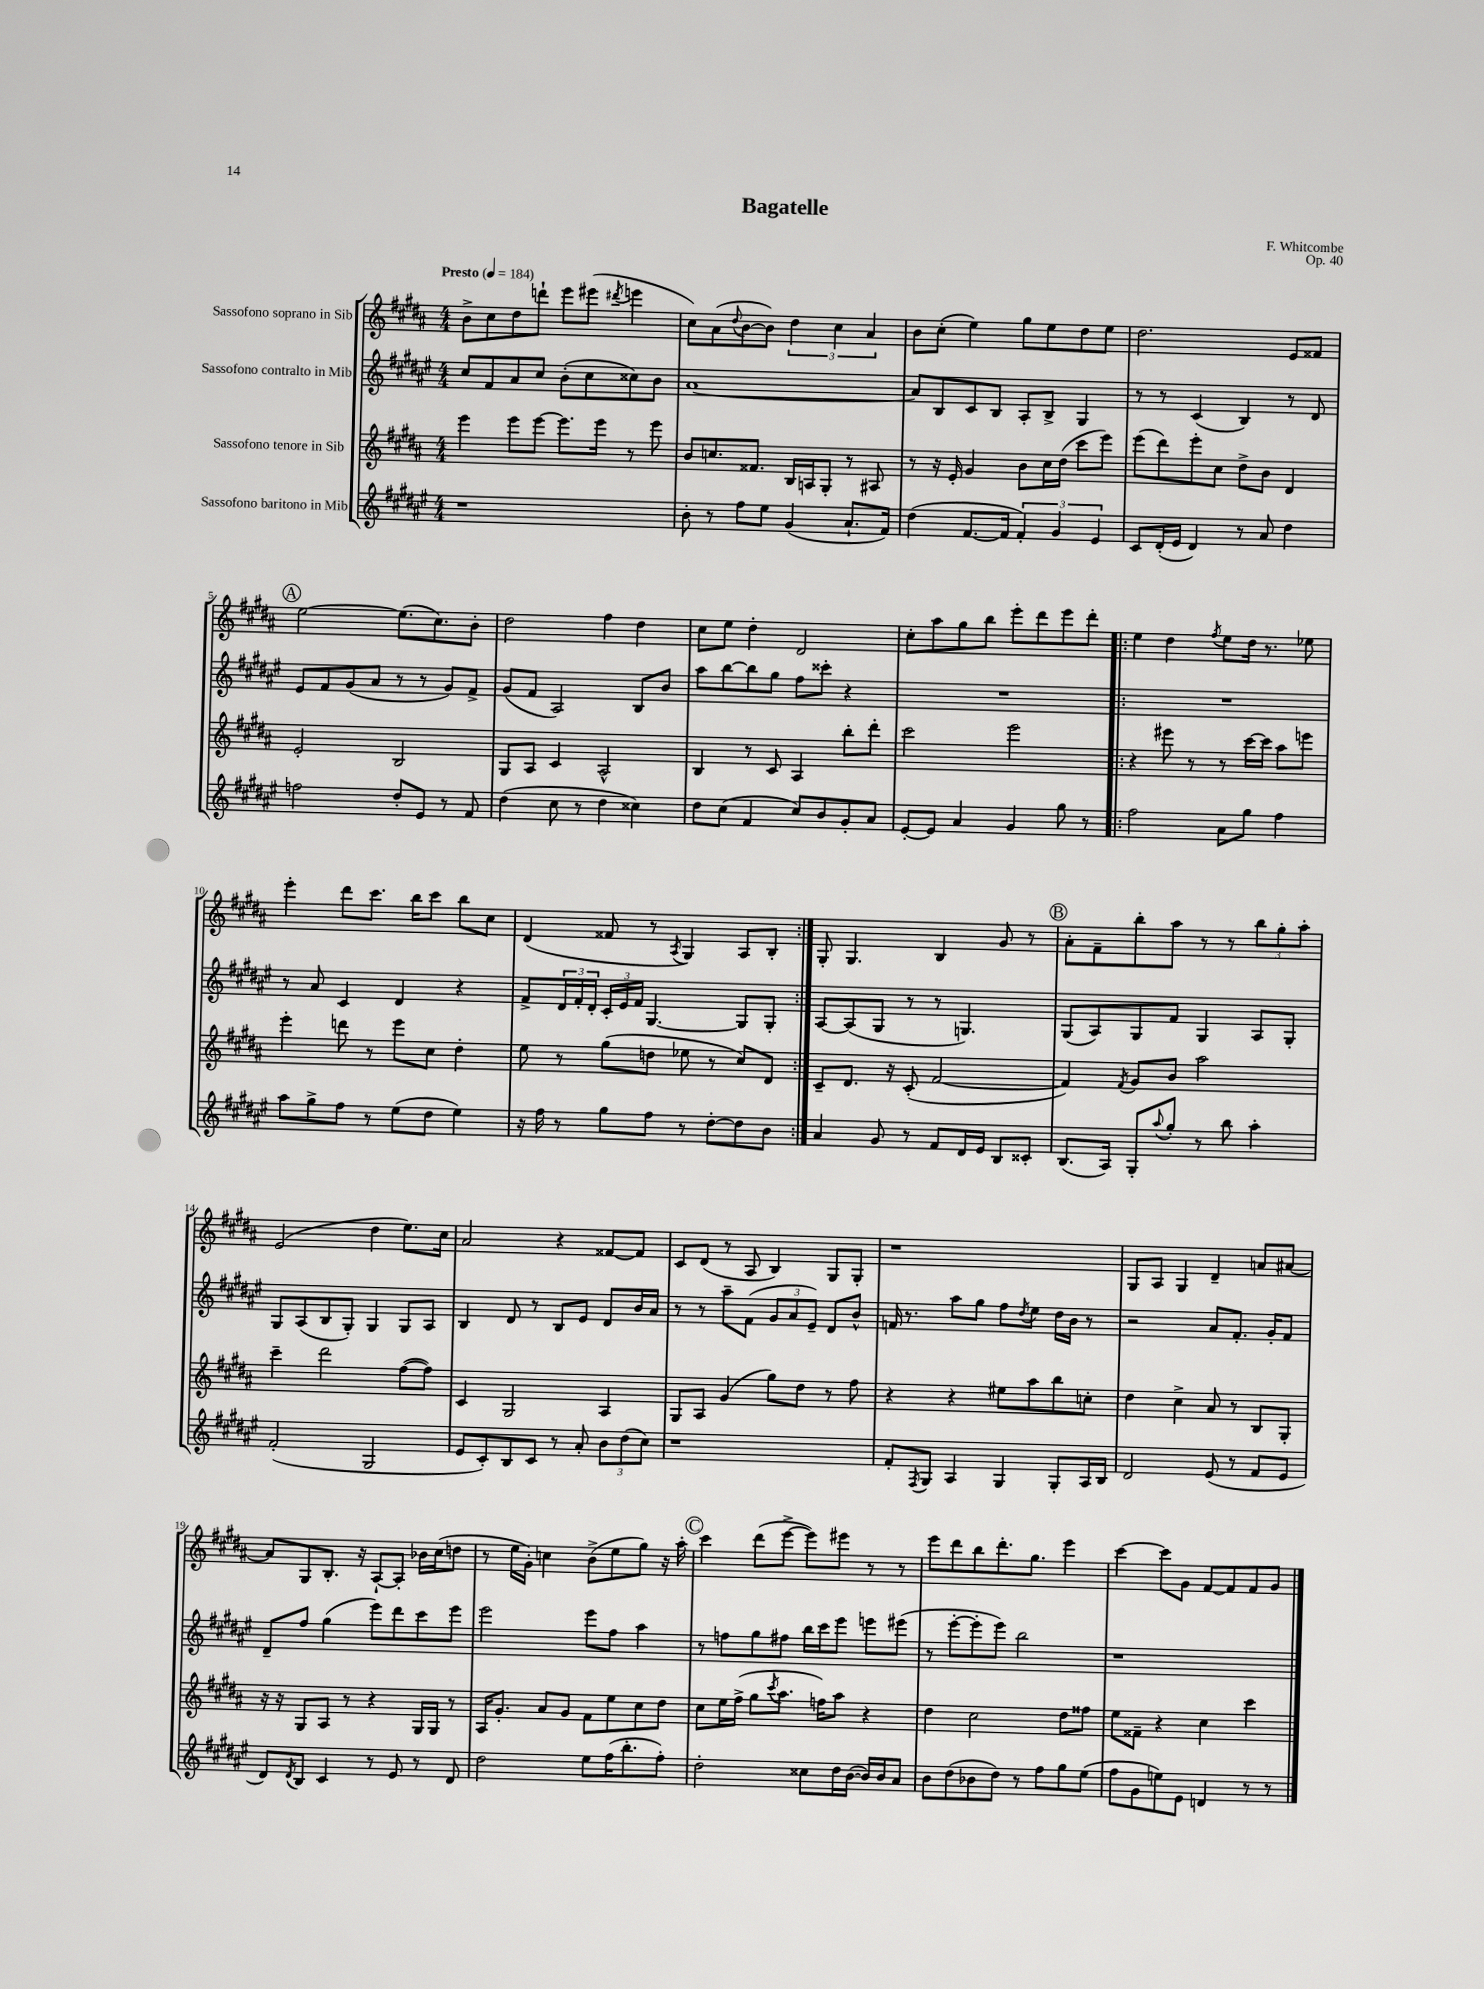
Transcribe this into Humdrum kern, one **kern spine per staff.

**kern	**kern	**kern	**kern
*staff4	*staff3	*staff2	*staff1
*clefG2	*clefG2	*clefG2	*clefG2
*k[f#c#g#d#a#e#]	*k[f#c#g#d#a#]	*k[f#c#g#d#a#e#]	*k[f#c#g#d#a#]
*M4/4	*M4/4	*M4/4	*M4/4
*MM184	*MM184	*MM184	*MM184
1r	4eee	8cc#	8b^
.	.	8f#	8cc#
.	8eee	8a#	8dd#
.	[8eee	8cc#	8ddd`
.	8.eee]	(8b'	8eee
.	.	8cc#	(8eee#
.	16eee	.	.
.	.	.	8qddd#
.	8r	8cc##)	4eee
.	8eee	8b	.
=	=	=	=
8b'	8b	[1a#	8cc#)
8r	8.cc	.	(8a#
.	.	.	8qqdd#
8ff#	.	.	[8b
.	8.f##	.	.
8ee#	.	.	8b])
(4g#	16B	.	6dd#
.	16A	.	.
.	8G#'	.	.
.	.	.	6cc#
8.a#`	8r	.	.
.	.	.	6a#
.	8A#	.	.
16f#)	.	.	.
=	=	=	=
(4dd#	8r	8a#]	8b
.	16r	8B	(8cc#'
.	16e'	.	.
[8.f#	4g#	8c#	4ee)
.	.	8B	.
16f#]	.	.	.
6f#')	8b	8A#'	8gg#
.	16cc#	8B^	8ee
6g#	.	.	.
.	(16dd#	.	.
.	8ccc#	4G#	8dd#
6e#	.	.	.
.	8eee)	.	8ee
=	=	=	=
8c#	(8eee	8r	2.dd#
(16d#'	8ddd#)	8r	.
16e#	.	.	.
4d#)	8eee'	(4c#	.
.	8cc#	.	.
8r	8dd#^	4B)	.
8a#	8b	.	.
4dd#	4d#	8r	8e
.	.	8d#	8f##
=	=	=	=
2ff	2e'	8e#	[2ee
.	.	8f#	.
.	.	(8g#	.
.	.	8a#	.
8dd#'	2B	8r	(8.ee]
8e#	.	8r	.
.	.	.	8.cc#)
8r	.	8g#)	.
8f#	.	8f#^	8b'
=	=	=	=
(4dd#	8G#	(8g#	2dd#
.	8A#	8f#	.
8cc#	4c#	2A#)	.
8r	.	.	.
4dd#	2A#^^	.	4ff#
4cc##)	.	8B	4dd#
.	.	8b	.
=	=	=	=
8dd#	4B	8aa#	8cc#
(8cc#	.	[8bb	8ee
4f#	8r	8bb]	4dd#'
.	8c#	8gg#	.
8cc#)	4A#	8ff#	2d#
8b	.	8ccc##'	.
8g#'	8bb'	4r	.
8a#	8ddd#'	.	.
=	=	=	=
[8e#'	2ccc#	1r	8cc#'
8e#]	.	.	8aa#
4a#	.	.	8gg#
.	.	.	8bb
4g#	2eee	.	8eee'
.	.	.	8ddd#
8gg#	.	.	8eee
8r	.	.	8ddd#'
=!|:	=!|:	=!|:	=!|:
2ff#	4r	1r	4ee
.	8eee#	.	4dd#
.	8r	.	.
.	.	.	8qff#
8a#	8r	.	8ee
8gg#	[16ccc#	.	16dd#
.	16ccc#]	.	8.r
4ff#	8aa#	.	.
.	8eee	.	8ee-
=	=	=	=
8aa#	4eee'	8r	4eee'
8gg#^	.	8a#	.
8ff#	8ddd	4c#	8ddd#
8r	8r	.	8.ccc#
(8ee#	8eee	4d#	.
.	.	.	16bb
8dd#	8cc#	.	8ccc#
4ee#)	4dd#'	4r	8bb
.	.	.	8cc#
=	=	=	=
16r	8ee	8f#^	(4d#
16ff#	.	.	.
8r	8r	24d#	.
.	.	24f#'	.
.	.	24d#'	.
8gg#	(8gg#	24c#'	8f##
.	.	24e#	.
.	.	24f#	.
8ff#	8dd	[4.G#	8r
.	.	.	8qA#
8r	8ee-	.	4G#)
[8dd#'	8r	.	.
8dd#]	8cc#)	8G#]	8A#
8b	8d#	8G#'	8B'
=:|!	=:|!	=:|!	=:|!
4a#	8c#~	[8A#	8G#'
.	8.d#	(8A#]	4.G#
8g#	.	8G#	.
.	16r	.	.
8r	(8c#'	8r	.
8f#	[2f#	8r	4B
16d#	.	4.G)	.
16e#	.	.	.
8B	.	.	8g#
8c##'	.	.	8r
=	=	=	=
(8.B	4f#])	(8G#	8a#'
.	.	8A#)	8f#~
16A#)	.	.	.
.	8qf#	.	.
8G#'	8g#	8G#	8bb'
8qqaa#	.	.	.
8gg#'	8b	8f#	8aa#
8r	2aa#	4G#	8r
8bb	.	.	8r
4aa#'	.	8A#	12bb
.	.	.	12gg#'
.	.	8G#'	.
.	.	.	12aa#'
=	=	=	=
(2f#'	4ccc#~	8G#	(2e
.	.	(8A#	.
.	2ddd#	8B	.
.	.	8G#')	.
2G#	.	4G#	4dd#
.	([8ff#	8G#	8.ee)
.	8ff#])	8A#	.
.	.	.	16cc#
=	=	=	=
8e#	4c#	4B	2a#
8c#')	.	.	.
8B	2G#	8d#	.
8c#	.	8r	.
8r	.	8B	4r
8a#'	.	8e#	.
12b	4A#	8d#	[8f##
(12dd#	.	.	.
.	.	16b	8f##]
12cc#)	.	.	.
.	.	16a#	.
=	=	=	=
1r	8G#	8r	8c#
.	8A#	8r	(8d#
.	(4g#	8aa#~	8r
.	.	(8f#	8A#
.	8gg#)	12g#	4B)
.	.	12a#	.
.	8dd#	.	.
.	.	12e#~)	.
.	8r	8d#	8G#
.	8ff#	8b^^	8G#'
=	=	=	=
8f#'	4r	16f	1r
.	.	8.r	.
8qF#	.	.	.
8G#	.	.	.
4A#	4r	8aa#	.
.	.	8gg#	.
4G#	8ee#	8ff#	.
.	.	8qdd#	.
.	8aa#	8ee#	.
8G#'	8bb	16dd#	.
.	.	16b	.
16A#	8cc'	8r	.
16B	.	.	.
=	=	=	=
2d#	4dd#	2r	8G#
.	.	.	8A#
.	4cc#^	.	4G#
(8e#	8a#	8a#	4d#~
8r	8r	8.f#'	.
8f#	8B	.	8a
.	.	16g#'	.
8e#	8G#'	8f#	[8a#
=	=	=	=
8d#)	16r	8d#~	8a#]
.	16r	.	.
8qd#	.	.	.
8B	8G#	8ff#	8G#
4c#	8A#	(4gg#	8.B'
.	8r	.	.
.	.	.	16r
8r	4r	8eee#)	[8A#`
8e#	.	8ddd#	8A#']
8r	16G#	8ccc#	16b-
.	16G#	.	(16cc#
8d#	8r	8eee#	8dd
=	=	=	=
2dd#	16A#	2eee#	8r
.	8.g#'	.	.
.	.	.	16ee
.	.	.	16g#')
.	8a#	.	4cc
.	8g#	.	.
8ee#	8f#	8eee#	(8b^
(16ff#	8ee	8ff#	8ee
8.bb'	.	.	.
.	8cc#	4aa#	8gg#)
8ff#')	8dd#	.	16r
.	.	.	16aa#'
=	=	=	=
2dd#'	8cc#	8r	4ccc#
.	16ee	8ff	.
.	(16ff#^	.	.
.	8gg#	8gg#	(8ddd#
.	8qccc#	.	.
.	8.aa#	8ff#	[8eee^
8cc##	.	16bb	8eee])
.	16ff)	16ccc#	.
16dd#	8aa#	8eee#	8eee#
([16b	.	.	.
16b])	4r	8eee	8r
16b	.	.	.
8a#	.	(8eee#	8r
=	=	=	=
8b	4dd#	8r	8eee
(8dd#	.	[8eee#'	8ddd#
8b-	2cc#	8eee#']	8bb
8dd#)	.	8eee#)	8.ddd#'
8r	.	2bb	.
.	.	.	8.gg#
8ff#	.	.	.
8gg#	8dd#	.	4eee
(8ee#	8ff##	.	.
=	=	=	=
8ff#	8ee	1r	[4ccc#
8g#	8f##~	.	.
8ee)	4r	.	8ccc#]
8e#	.	.	8g#
4d	4cc#	.	[8f#
.	.	.	8f#]
8r	4ccc#	.	8f#
8r	.	.	8g#
==	==	==	==
*-	*-	*-	*-
